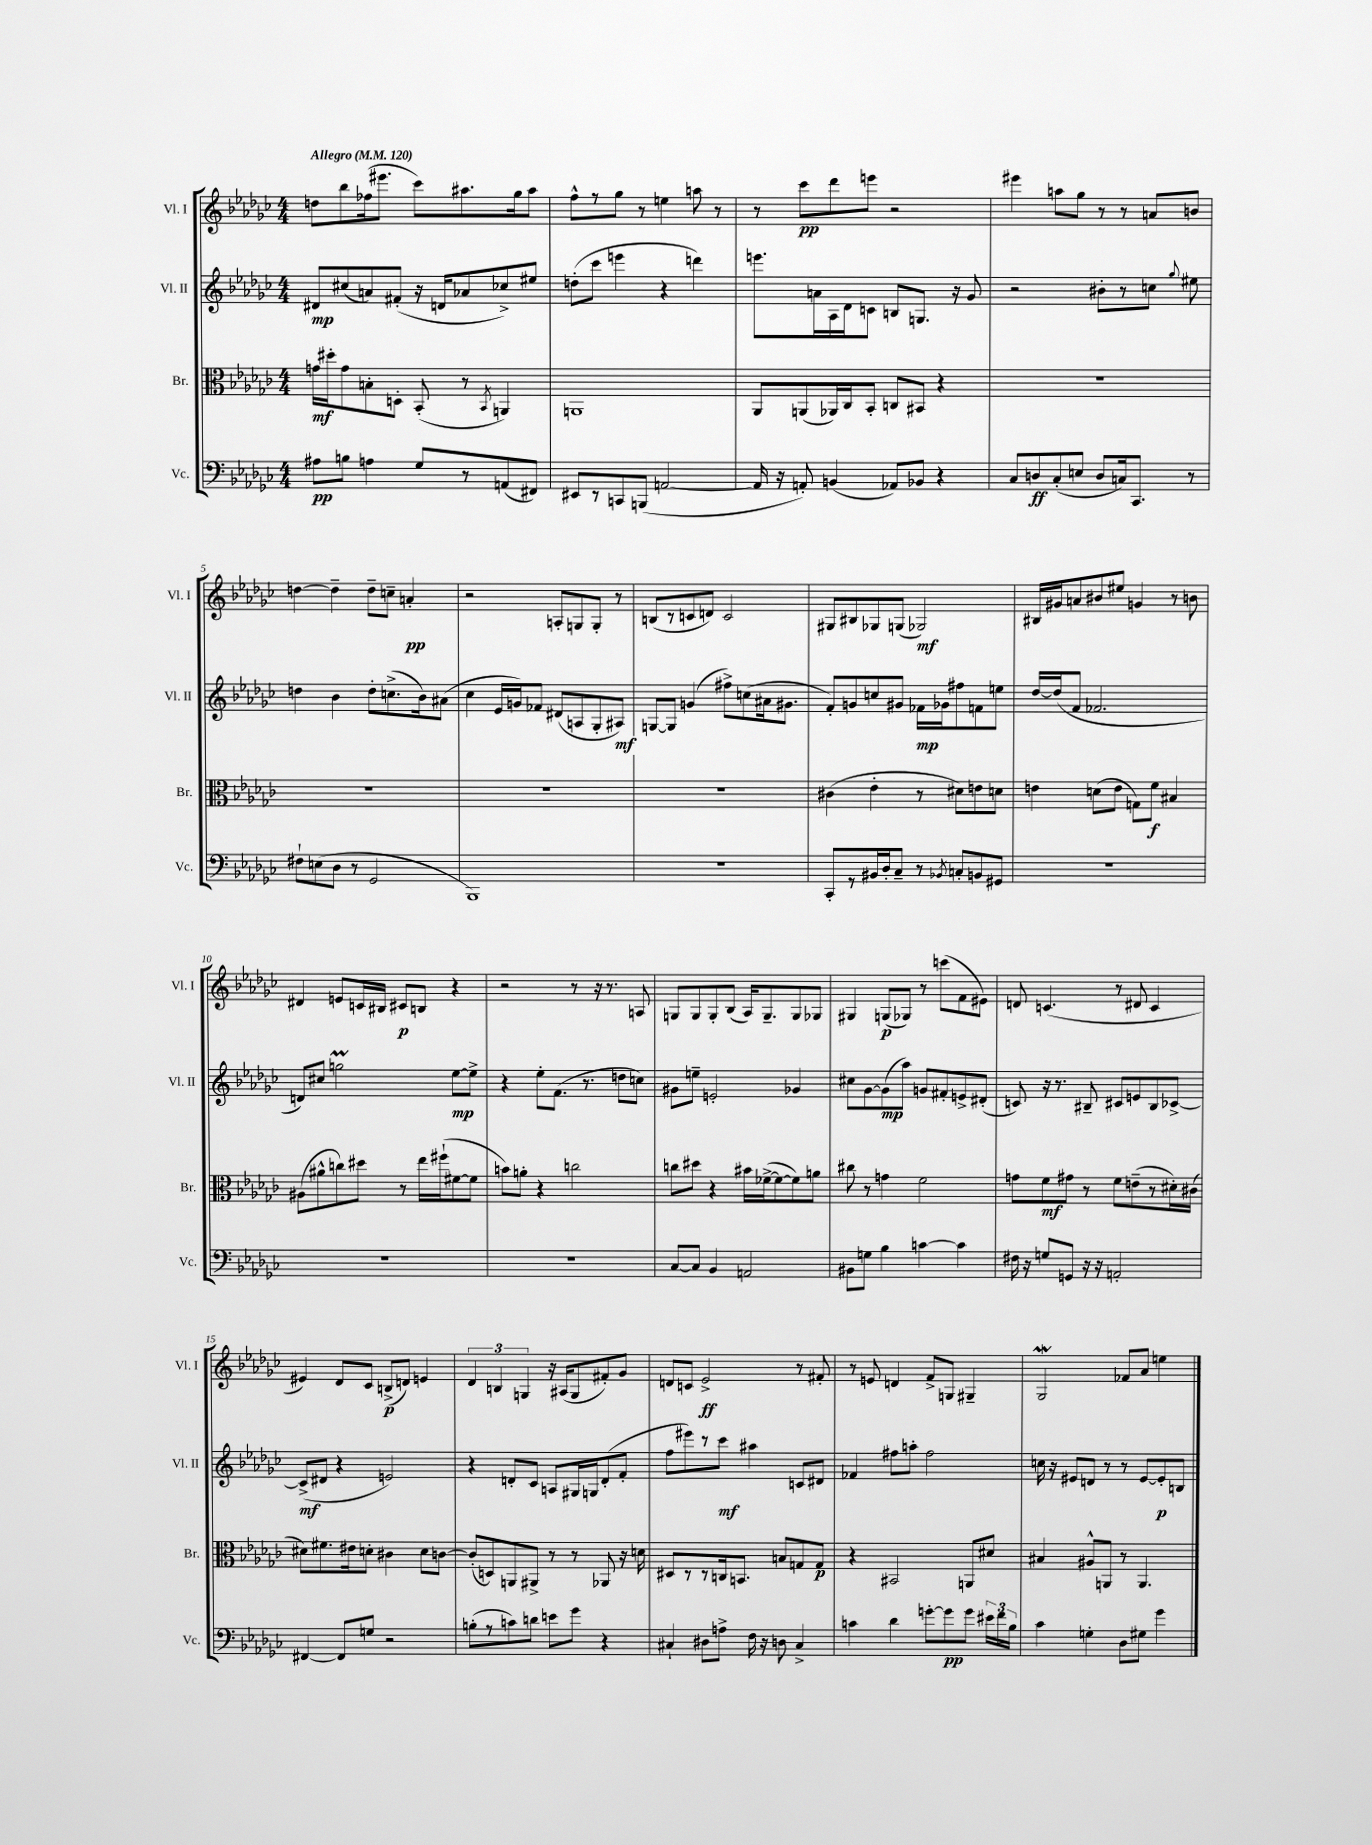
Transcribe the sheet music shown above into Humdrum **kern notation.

**kern	**dynam	**kern	**dynam	**kern	**dynam	**kern	**dynam
*part4	*part4	*part3	*part3	*part2	*part2	*part1	*part1
*staff4	*staff4	*staff3	*staff3	*staff2	*staff2	*staff1	*staff1
*I"Vc.	*	*I"Br.	*	*I"Vl. II	*	*I"Vl. I	*
*I'Vc.	*	*I'Br.	*	*I'Vl. II	*	*I'Vl. I	*
*clefF4	*	*clefC3	*	*clefG2	*	*clefG2	*
*k[b-e-a-d-g-c-]	*	*k[b-e-a-d-g-c-]	*	*k[b-e-a-d-g-c-]	*	*k[b-e-a-d-g-c-]	*
*M4/4	*	*M4/4	*	*M4/4	*	*M4/4	*
*MM120	*	*MM120	*	*MM120	*	*MM120	*
=1	=1	=1	=1	=1	=1	=1	=1
!	!	!	!	!	!	!LO:TX:a:B:t=Allegro	!
8A#X\L	pp	16gn\LL	mf	8d#X/L	mp	8ddn\L	.
.	.	16dd#X'\J	.	.	.	.	.
8Bn\J	.	8g\	.	(8cc#X/	.	8bb-\	.
4An\	.	8Bn'\	.	8an/)	.	(16ff-X\k	.
.	.	.	.	.	.	8.eee#X\J	.
.	.	8Dn'\J	.	(8f#X'/J	.	.	.
8G-/L	.	(8BB-'/	.	16r	.	8ccc-\L)	.
.	.	.	.	16dn/KL	.	.	.
8r	.	8r	.	8a-X/	.	8.aa#X\	.
.	.	8qBB-/	.	.	.	.	.
(8AAn/	.	4AAn/)	.	8cc-X^/)	.	.	.
.	.	.	.	.	.	16gg-\k	.
8FF#X/J)	.	.	.	8ee#X/J	.	8aa#\J	.
=2	=2	=2	=2	=2	=2	=2	=2
8EE#X/L	.	1AAn	.	(8ddn'\L	.	8ff^^\L	.
8r	.	.	.	8ccc-\J	.	8r	.
8CCn/	.	.	.	4eeen\	.	8gg-\J	.
(8BBBn/J	.	.	.	.	.	8r	.
[2AAn/	.	.	.	4r	.	4een\	.
.	.	.	.	4dddn\)	.	8aan\	.
.	.	.	.	.	.	8r	.
=3	=3	=3	=3	=3	=3	=3	=3
16AA/]	.	8AA-/L	.	8.eeen\L	.	8r	.
16r	.	.	.	.	.	.	.
8AAn'/)	.	(8AAn/	.	.	.	8ccc-\L	pp
.	.	.	.	16an\L	.	.	.
(4BBn/	.	16AA-X/L)	.	16A-\	.	8ddd-\	.
.	.	16C-/J	.	16d-\J	.	.	.
.	.	8BB-'/J	.	8cn\J	.	8eeen\J	.
8AA-X/L)	.	8Cn/L	.	8Bn/L	.	2r	.
8BB-X/J	.	8BB#X/J	.	8.Gn/J	.	.	.
4r	.	4r	.	.	.	.	.
.	.	.	.	16r	.	.	.
.	.	.	.	8g-/	.	.	.
=4	=4	=4	=4	=4	=4	=4	=4
8C-/L	.	1r	.	2r	.	4eee#X\	.
8Dn/	ff	.	.	.	.	.	.
(8C-'/	.	.	.	.	.	8aan\L	.
8En/J	.	.	.	.	.	8gg-\J	.
8D/L	.	.	.	8b#X'\L	.	8r	.
16Cn/k)	.	.	.	8r	.	8r	.
8.CC-/J	.	.	.	.	.	.	.
.	.	.	.	8ccn\J	.	8an/L	.
.	.	.	.	8qqgg-/	.	.	.
8r	.	.	.	8ee#X\	.	8bn/J	.
!!LO:LB:g=z
=5	=5	=5	=5	=5	=5	=5	=5
8F#X`\L	.	1r	.	4ddn\	.	[4ddn\	.
(8En\	.	.	.	.	.	.	.
8D-\J	.	.	.	4b-\	.	4dd~\]	.
8r	.	.	.	.	.	.	.
2GG-/	.	.	.	8dd'\L	.	8dd~\L	.
.	.	.	.	(8.ccn^\	.	8ccn~\J	.
.	.	.	.	.	.	4an'/	pp
.	.	.	.	16b-\k)	.	.	.
.	.	.	.	(8a#X\J	.	.	.
=6	=6	=6	=6	=6	=6	=6	=6
1BBB-)	.	1r	.	4cc-\	.	2r	.
.	.	.	.	16e-/LL	.	.	.
.	.	.	.	16gn/J)	.	.	.
.	.	.	.	8f-X/J	.	.	.
.	.	.	.	(8d#X/L	.	8An'/L	.
.	.	.	.	8An/	.	8Gn/	.
.	.	.	.	8G-'/	.	8G'/J	.
.	.	.	.	8A#X/J)	mf	8r	.
=7	=7	=7	=7	=7	=7	=7	=7
1r	.	1r	.	[8Gn/L	.	(8Bn/L	.
.	.	.	.	8G/J]	.	8r	.
.	.	.	.	(4gn/	.	8cn/	.
.	.	.	.	.	.	8dn/J)	.
.	.	.	.	8ff#X^\L)	.	2c/	.
.	.	.	.	(8ccn\	.	.	.
.	.	.	.	16a#X\k	.	.	.
.	.	.	.	8.g#X\J	.	.	.
=8	=8	=8	=8	=8	=8	=8	=8
8CC-'/L	.	(4c#X\	.	8f'/L)	.	8G#X/L	.
8r	.	.	.	8gn/	.	8B#X/	.
16BB#X/L	.	4e-'\	.	8ccn/	.	8G-X/	.
16D-'/J	.	.	.	.	.	.	.
8C-~/J	.	.	.	8g#X/J	.	(8Gn/J	.
8r	.	8r	.	16f-X\LL	mp	2G-X/)	mf
.	.	.	.	16g-X\J	.	.	.
8qBB-X/	.	.	.	.	.	.	.
8Cn'/L	.	8d#X\L)	.	8ff#X\	.	.	.
8BBn/	.	8en\	.	8fn\	.	.	.
8GG#X/J	.	8dn\J	.	8een\J	.	.	.
=9	=9	=9	=9	=9	=9	=9	=9
1r	.	4en\	.	[16dd-/LL	.	16B#X/LL	.
.	.	.	.	(16dd-/J]	.	16g#X/J	.
.	.	.	.	8f/J	.	8an/	.
.	.	(8dn\L	.	2.f-X/	.	8b#X/	.
.	.	8e\J	.	.	.	8ee#X/J	.
.	.	8Gn\L)	.	.	.	4gn/	.
.	.	8f\J	f	.	.	.	.
.	.	4B#X/	.	.	.	8r	.
.	.	.	.	.	.	8bn\	.
!!LO:LB:g=z
=10	=10	=10	=10	=10	=10	=10	=10
1r	.	(8A#X\L	.	8dn/L)	.	4d#X/	.
.	.	8a#X^^\	.	8cc#X/J	.	.	.
.	.	8ccn\)	.	2ggnm\	.	8en/L	.
.	.	8dd#X\J	.	.	.	16cn/L	.
.	.	.	.	.	.	16B#X/JJ	.
.	.	8r	.	.	.	8c#X/L	p
.	.	16ee-\LL	.	.	.	8Bn/J	.
.	.	(16ff#X`\J	.	.	.	.	.
.	.	[8f#X\	.	[8ee-\L	mp	4r	.
.	.	8f#\J]	.	8ee-^\J]	.	.	.
=11	=11	=11	=11	=11	=11	=11	=11
1r	.	8bn\L)	.	4r	.	2r	.
.	.	8an'\J	.	.	.	.	.
.	.	4r	.	8ee-'\L	.	.	.
.	.	.	.	(8.f\J	.	.	.
.	.	2ccn\	.	.	.	8r	.
.	.	.	.	8.r	.	.	.
.	.	.	.	.	.	16r	.
.	.	.	.	.	.	8.r	.
.	.	.	.	8ddn\L	.	.	.
.	.	.	.	8ccn\J)	.	8An/	.
=12	=12	=12	=12	=12	=12	=12	=12
[8C-/L	.	8ccn\L	.	8g#X\L	.	8Gn/L	.
8C-/J]	.	8dd#X\J	.	8een~\J	.	8G/	.
4BB-/	.	4r	.	2en'/	.	8G'/	.
.	.	.	.	.	.	(8B-/J	.
2AAn/	.	16b#X\LL	.	.	.	16A-/KL)	.
.	.	([16f-X^\J	.	.	.	8.G~/	.
.	.	8f-\_	.	.	.	.	.
.	.	8f-\])	.	4g-X/	.	8G/	.
.	.	8an\J	.	.	.	8G-X/J	.
=13	=13	=13	=13	=13	=13	=13	=13
8BB#X\L	.	8cc#X\	.	8cc#X\L	.	4G#X/	.
8Gn\J	.	8r	.	[8g-\	.	.	.
4B-\	.	4gn\	.	(8g-\]	mp	(8Gn/L	p
.	.	.	.	8aa-\J)	.	8G-X/J)	.
[4cn\	.	2f\	.	8gn/L	.	8r	.
.	.	.	.	8f#X'/	.	(8cccn\L	.
4c\]	.	.	.	8en^/	.	8f\	.
.	.	.	.	(8d#X'/J	.	8e#X\J)	.
=14	=14	=14	=14	=14	=14	=14	=14
16F#X\	.	8gn\L	.	8cn/)	.	8dn/	.
16r	.	.	.	.	.	.	.
8Gn/L	.	8f\	mf	16r	.	(4.cn/	.
.	.	.	.	8.r	.	.	.
8GGn/J	.	8g#X\J	.	.	.	.	.
16r	.	8r	.	8B#X~/	.	.	.
16r	.	.	.	.	.	.	.
2AAn'/	.	8f\L	.	8c#X/L	.	8r	.
.	.	(8en~\	.	8en/	.	8d#X/	.
.	.	8r	.	8B#/	.	4c/	.
.	.	16d#X'\L)	.	[8c-X^/J	.	.	.
.	.	(16c#X\JJ	.	.	.	.	.
!!LO:LB:g=z
=15	=15	=15	=15	=15	=15	=15	=15
[4FF#X/	.	8d#X\L)	.	(8c-^/L]	mf	4e#X/)	.
.	.	8.f#X\	.	8d#X/J	.	.	.
8FF#/L]	.	.	.	4r	.	8d-/L	.
.	.	16e#X\k	.	.	.	.	.
8Gn/J	.	8dn'\J	.	.	.	8c-/J	.
2r	.	4c#X\	.	2en/)	.	(8Bn^/L	p
.	.	.	.	.	.	8dn/J)	.
.	.	8d\L	.	.	.	4en/	.
.	.	[8cn\J	.	.	.	.	.
=16	=16	=16	=16	=16	=16	=16	=16
(8Bn'\L	.	(8c'/L]	.	4r	.	6d-/	.
8r	.	8Dn/)	.	.	.	.	.
.	.	.	.	.	.	6Bn/	.
8cn\)	.	8AAn/	.	8dn'/L	.	.	.
.	.	.	.	.	.	6Gn/	.
8dn\J	.	8AA#X^/J	.	8c-/J	.	.	.
8en\L	.	8r	.	8An/L	.	16r	.
.	.	.	.	.	.	(16A#X/KL	.
8g-\J	.	8r	.	16G#X/L	.	8G/	.
.	.	.	.	16Gn/J	.	.	.
4r	.	8AA-X/	.	(8d'/	.	8f#X'/)	.
.	.	16r	.	8f'/J	.	8g-/J	.
.	.	16dn\	.	.	.	.	.
=17	=17	=17	=17	=17	=17	=17	=17
4C#X`/	.	8D#X/L	.	8ff\L	.	8dn/L	.
.	.	8r	.	8eee#X\)	.	8cn/J	.
8D#X\L	.	8r	.	8r	.	2e-^/	ff
8An^\J	.	16Cn/k	.	8ccc-\J	mf	.	.
.	.	8.BBn/J	.	.	.	.	.
16F\	.	.	.	4aa#X\	.	.	.
16r	.	.	.	.	.	.	.
8Dn\	.	8Bn/L	.	.	.	.	.
4C#^/	.	8Gn/	.	8cn/L	.	8r	.
.	.	8G/J	p	8d#X/J	.	8f#X'/	.
=18	=18	=18	=18	=18	=18	=18	=18
4cn\	.	4r	.	4f-X/	.	8r	.
.	.	.	.	.	.	8en/	.
4d-\	.	2BB#X/	.	8ff#X\L	.	4dn/	.
.	.	.	.	8aan'\J	.	.	.
[8gn'\L	.	.	.	2ff#\	.	8f^/L	.
8g\]	pp	.	.	.	.	8Gn/J	.
8g\J	.	8AAn/L	.	.	.	4G#X~/	.
24e#X\LL	.	8d#X/J	.	.	.	.	.
24f\	.	.	.	.	.	.	.
24B-\JJ	.	.	.	.	.	.	.
=19	=19	=19	=19	=19	=19	=19	=19
4c-\	.	4B#X/	.	16ccn\	.	2G-w/	.
.	.	.	.	16r	.	.	.
.	.	.	.	8e#X/L	.	.	.
4Gn'\	.	8A#X^^/L	.	8dn/J	.	.	.
.	.	8AAn/J	.	8r	.	.	.
8D-\L	.	8r	.	8r	.	8f-X/L	.
8G#X\J	.	4.AA/	.	[8e#/L	.	8a-/J	.
4g-\	.	.	.	8e#'/]	p	4een\	.
.	.	.	.	8Bn/J	.	.	.
==	==	==	==	==	==	==	==
*-	*-	*-	*-	*-	*-	*-	*-
